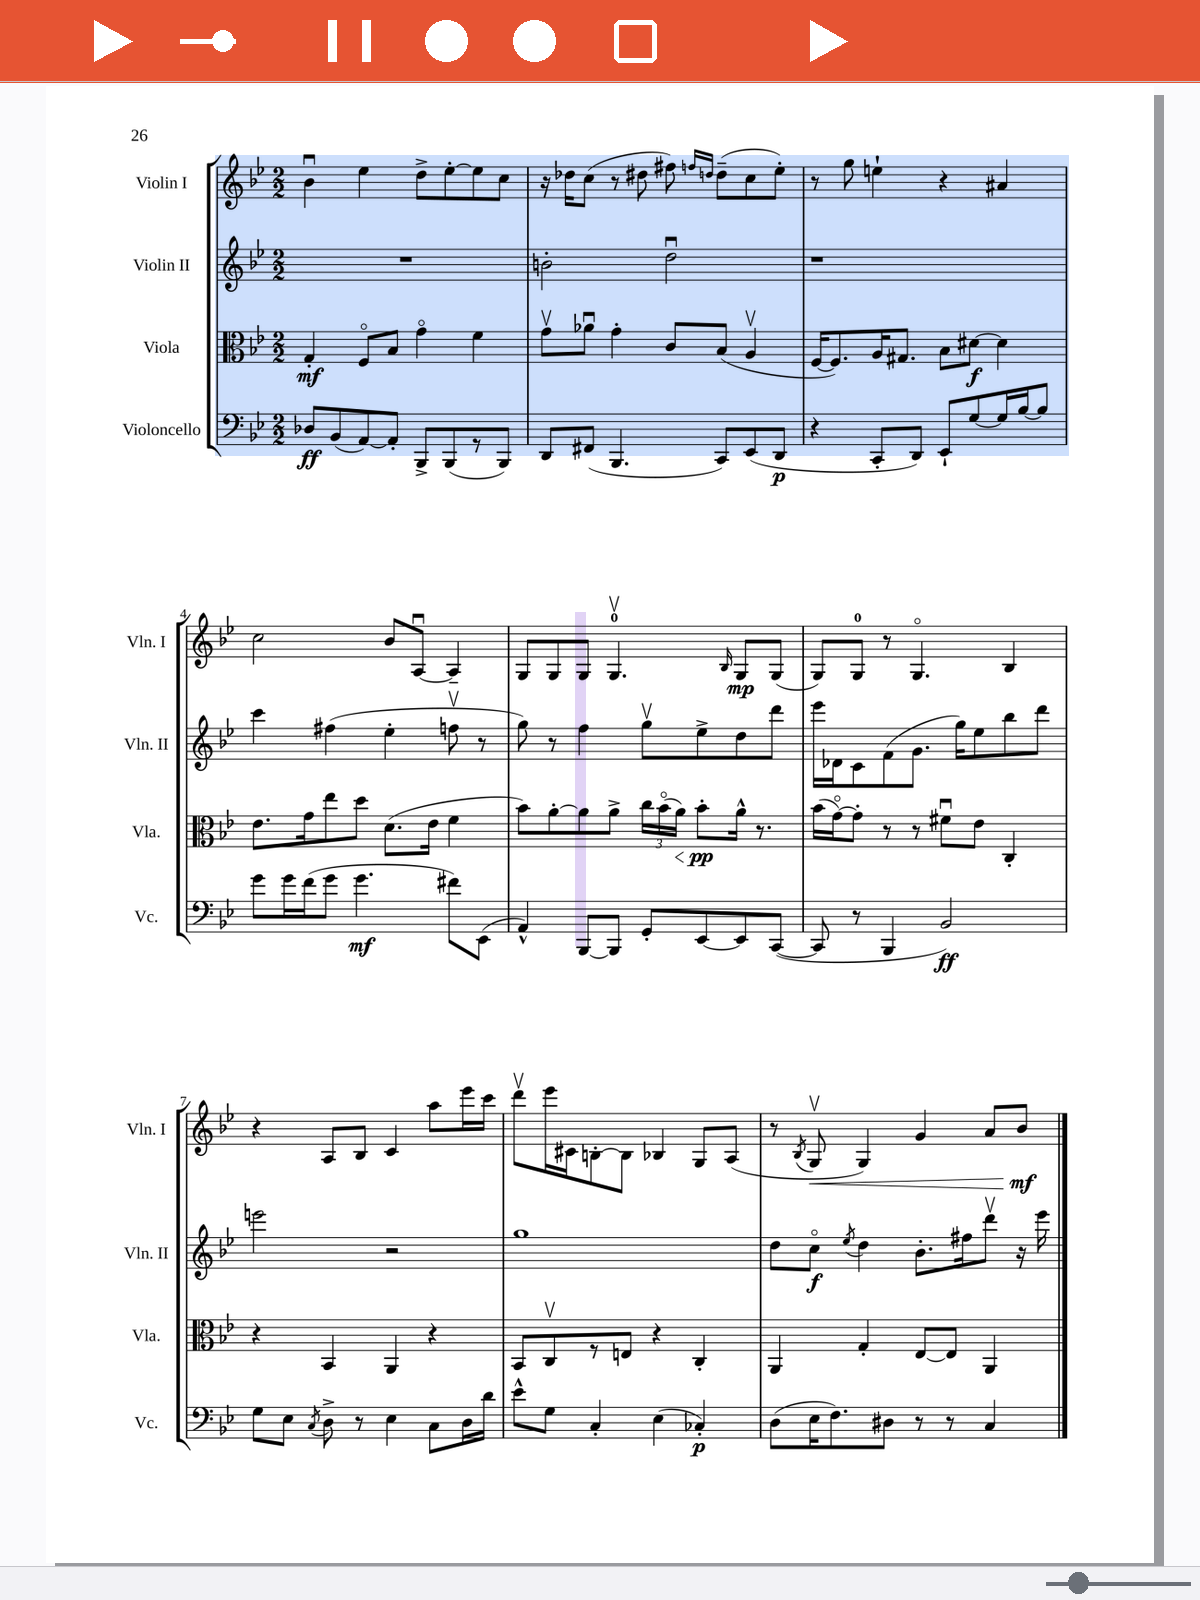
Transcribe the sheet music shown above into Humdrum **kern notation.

**kern	**kern	**kern	**kern
*staff4	*staff3	*staff2	*staff1
*clefF4	*clefC3	*clefG2	*clefG2
*k[b-e-]	*k[b-e-]	*k[b-e-]	*k[b-e-]
*M2/2	*M2/2	*M2/2	*M2/2
8D-	4G'	1r	4b-u
(8BB-	.	.	.
[8AA)	8Fo	.	4ee-
8AA']	8B-	.	.
8BBB-^	4go	.	8dd^
(8BBB-	.	.	[8ee-'
8r	4f	.	8ee-]
8BBB-)	.	.	8cc
=	=	=	=
8DD	8gv	2b'	16r
.	.	.	16dd-
(8FF#	8a-u	.	(8cc
4.BBB-	4g'	.	8r
.	.	.	8dd#
.	8c	2ddu	8ff#)
.	.	.	16qqff
.	.	.	16qqdd
8CC)	(8B-	.	(8dd~
(8EE-	4Av	.	8cc
8DD	.	.	8ee-')
=	=	=	=
4r	[16F	1r	8r
.	8.F])	.	.
.	.	.	8gg
8CC'	16A	.	4ee`
.	8.G#	.	.
8DD)	.	.	.
8EE-`	8B-	.	4r
[8G	[8d#	.	.
16G]	4d#]	.	4a#
[16B-	.	.	.
8B-]	.	.	.
=	=	=	=
8g	8.e-	4ccc	2cc
16g	.	.	.
(16f	16g	.	.
8g	8ee-	(4ff#	.
4.g	8dd	.	.
.	(8.d	4ee-'	8b-
.	.	.	[8Au
.	16e-	.	.
8f#)	4f	8ffv	4A~]
(8EE-	.	8r	.
=	=	=	=
4AA^^)	8b-)	8gg)	8G
.	[8a'	8r	8G
[8BBB-	8a]	4ff	8G
8BBB-]	8a^	.	4.Gv
8GG'	24cc	8ggv	.
.	(24b-o	.	.
.	24a)	.	.
[8EE-	8b-'	8ee-^	.
.	.	.	16qqB-
8EE-]	16a^^	8dd	8G
.	8.r	.	.
([8CC	.	8ddd	(8G
=	=	=	=
8CC]	(16b-	16eee-	8G)
.	[16go)	16d-	.
8r	8g']	8c	8G
4BBB-	8r	(8f	8r
.	8r	8.g	4.Go
2BB-)	8f#u	.	.
.	.	16gg)	.
.	8e-	8ee-	.
.	4C'	8bb-	4B-
.	.	8ddd	.
=	=	=	=
8G	4r	2eee	4r
8E-	.	.	.
8qC	.	.	.
8D^	4BB-	.	8A
8r	.	.	8B-
4E-	4AA	2r	4c
8C	4r	.	8aa
16D	.	.	16eee-
16d	.	.	16ccc
=	=	=	=
8e-^^	8BB-	1gg	8dddv
8G	8Cv	.	16eee-
.	.	.	16c#
4C'	8r	.	[8B'
.	8E	.	8B]
(4E-	4r	.	4B-
4C-')	4C'	.	8G
.	.	.	(8A
=	=	=	=
(8D	4AA	8dd	8r
.	.	.	8qB-
16E-	.	8cco	8Gv
8.F)	.	.	.
.	.	8qee-	.
.	4G'	4dd	4G)
8D#	.	.	.
8r	[8E-	8.b-'	4g
8r	8E-]	.	.
.	.	16ff#	.
4C	4AA	8dddv	8a
.	.	16r	8b-
.	.	16eee-	.
==	==	==	==
*-	*-	*-	*-
